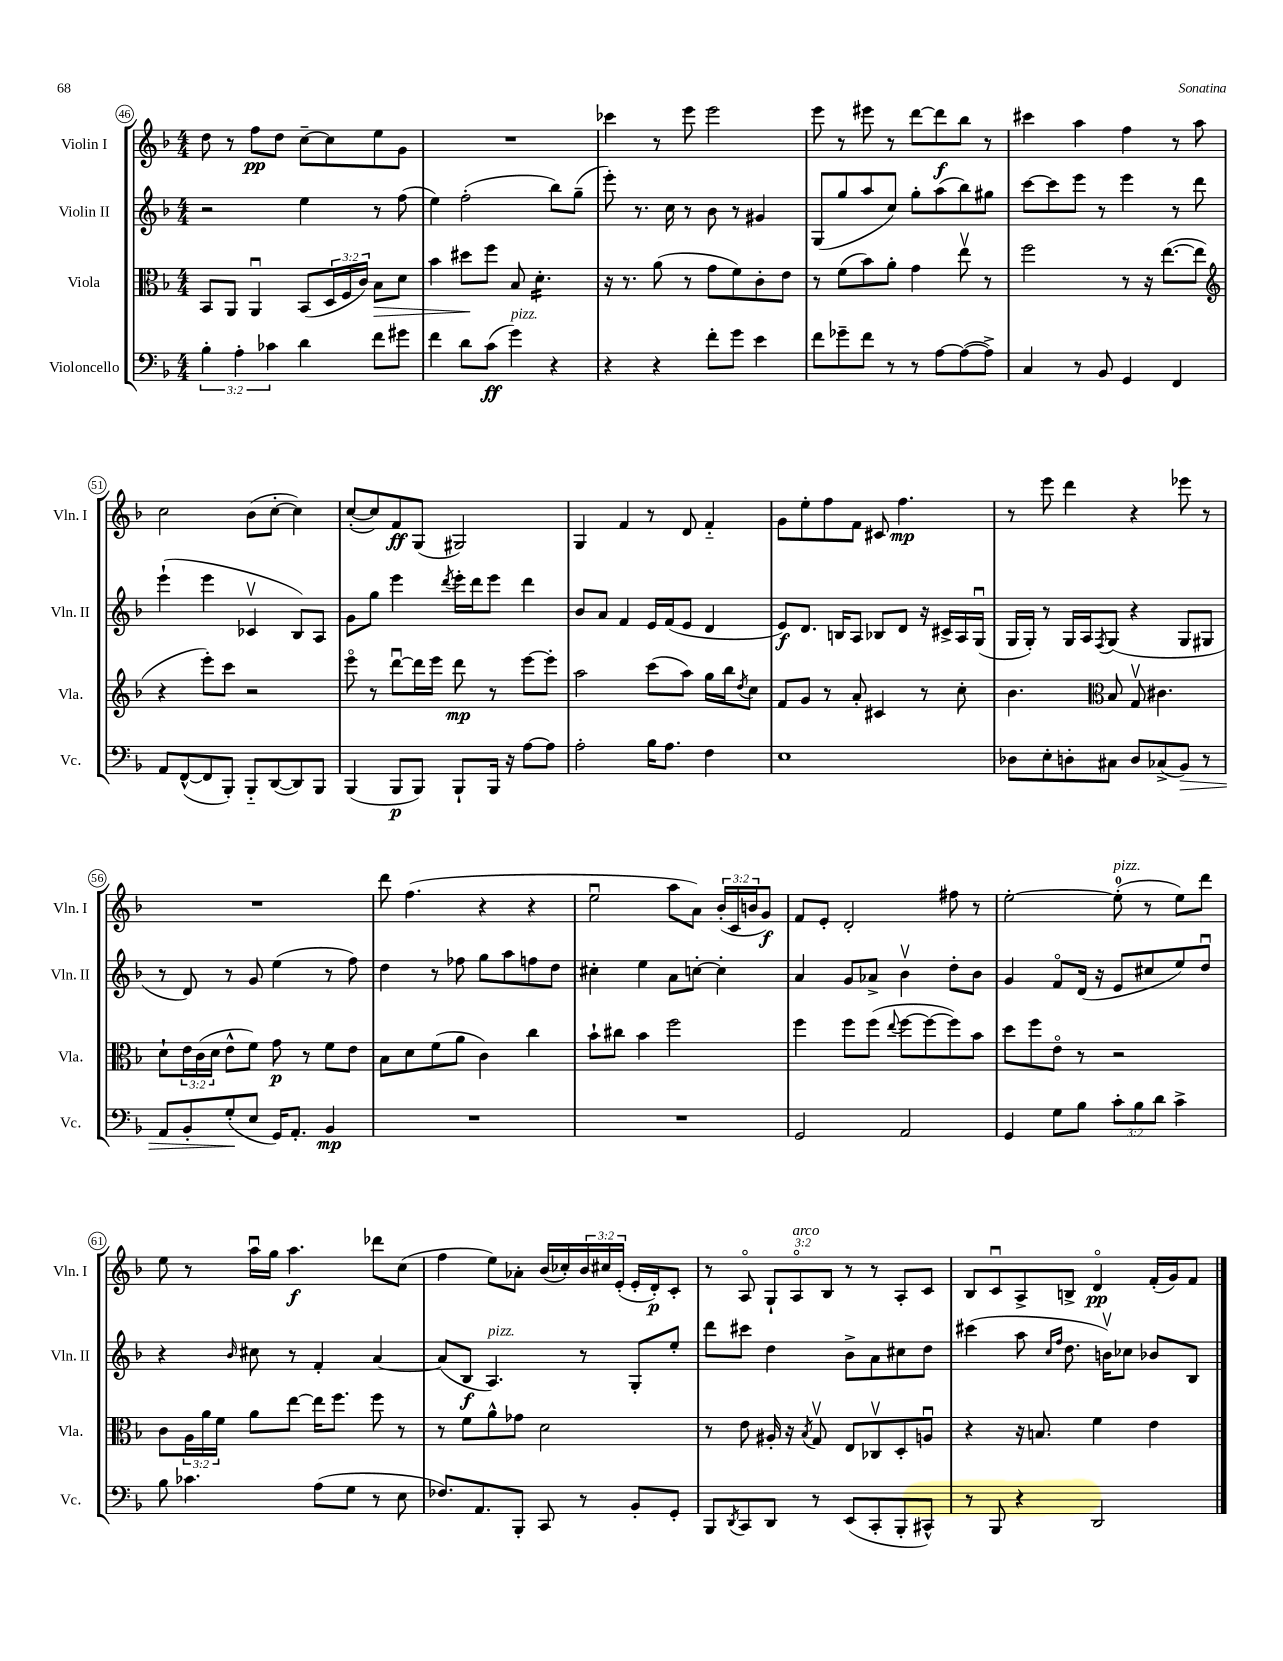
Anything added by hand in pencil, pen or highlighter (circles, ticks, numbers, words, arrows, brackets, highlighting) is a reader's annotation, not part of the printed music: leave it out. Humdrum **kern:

**kern	**kern	**kern	**kern
*staff4	*staff3	*staff2	*staff1
*clefF4	*clefC3	*clefG2	*clefG2
*k[b-]	*k[b-]	*k[b-]	*k[b-]
*M4/4	*M4/4	*M4/4	*M4/4
6B-'	8BB-	2r	8dd
.	8AA	.	8r
6A'	.	.	.
.	4AAu	.	8ff
6c-	.	.	.
.	.	.	8dd
4d	(8BB-	4ee	[8cc~
.	24D	.	8cc]
.	24F	.	.
.	24c)	.	.
8f	8B-	8r	8ee
8g#	8d	(8ff	8g
=	=	=	=
4f	4b-	4ee)	1r
8d	8dd#	(2ff'	.
(8c	8ff	.	.
4g)	8B-	.	.
.	4.d'	.	.
4r	.	8bb-)	.
.	.	(8gg~	.
=	=	=	=
4r	16r	8eee')	4ccc-
.	8.r	.	.
.	.	8.r	.
4r	(8a	.	8r
.	.	16cc	.
.	8r	8r	8eee
8f'	8g	8b-	2eee
8g	8f)	8r	.
4e	8c'	4g#	.
.	8e	.	.
=	=	=	=
8f	8r	(8G	8eee
8g-~	(8f	8gg	8r
8f	8b-)	8aa	8eee#
8r	8a'	8cc)	8r
8r	4g	8gg'	[8ddd
[8A	.	(8aa	8ddd]
(8A_	8eev	8bb-)	8bb-
8A^])	8r	8gg#	8r
=	=	=	=
4C	2ff	[8ccc	4ccc#
.	.	8ccc]	.
8r	.	8eee	4aa
8BB-	.	8r	.
4GG	8r	4eee	4ff
.	16r	.	.
.	([8.ee	.	.
4FF	.	8r	8r
.	8ee]	8ddd	8aa
=	=	=	=
*	*clefG2	*	*
8AA	4r	(4eee`	2cc
([8FF^^	.	.	.
8FF]	8eee')	4eee	.
8BBB-')	8ccc	.	.
8BBB-'~	2r	4c-v	(8b-
([8DD	.	.	[8cc'
8DD])	.	8B-)	4cc])
8BBB-	.	8A	.
=	=	=	=
(4BBB-	8eeeo	8g	([8cc'
.	8r	8gg	8cc])
8BBB-	[8dddu	4eee	8f
8BBB-)	16ddd]	.	(8G
.	16eee	.	.
.	.	8qddd	.
8BBB-`	8ddd	16eee'	2G#)
.	.	16ddd	.
16BBB-	8r	8eee	.
16r	.	.	.
[8A	[8eee	4ddd	.
8A]	8eee']	.	.
=	=	=	=
2A'	2aa	8b-	4G
.	.	8a	.
.	.	4f	4f
16B-	(8ccc	16e	8r
8.A	.	(16f	.
.	8aa)	8e	8d
4F	16gg	4d	4f'~
.	16bb-	.	.
.	8qdd	.	.
.	8cc	.	.
=	=	=	=
1E	8f	8e)	8g
.	8g	8.d	8ee'
.	8r	.	8ff
.	.	16B	.
.	8a'	8A	8f
.	4c#	8B-	8c#
.	.	8d	4.ff
.	8r	16r	.
.	.	16c#^	.
.	8cc'	16A	.
.	.	(16Gu	.
=	=	=	=
8D-	4.b-	16G	8r
.	.	16G')	.
8E'	.	8r	8eee
8D'	.	16G	4ddd
.	.	16A	.
*	*clefC3	*	*
.	.	8qF	.
8C#	8B-	(8G	.
8D	8Gv	4r	4r
(8C-^	4.c#	.	.
8BB-)	.	8G	8eee-
8r	.	8G#	8r
=	=	=	=
8AA	8d`	8r	1r
8BB-'	24e	8d)	.
.	(24c	.	.
.	24d	.	.
(8G'	8e^^	8r	.
8E	8f)	8g	.
16GG)	8g	(4ee	.
8.AA'	.	.	.
.	8r	.	.
4BB-	8f	8r	.
.	8e	8ff)	.
=	=	=	=
1r	8B-	4dd	8ddd
.	8d	.	(4.ff
.	(8f	8r	.
.	8a	8ff-	.
.	4c)	8gg	4r
.	.	8aa	.
.	4cc	8ff	4r
.	.	8dd	.
=	=	=	=
1r	8b-`	4cc#'	2eeu
.	8cc#	.	.
.	4b-	4ee	.
.	2ff	8a	8aa
.	.	[8cc'	8a)
.	.	4cc']	(24b-'
.	.	.	24c
.	.	.	24b
.	.	.	8g)
=	=	=	=
2GG	4ff	4a	8f
.	.	.	8e'
.	8ff	8g	2d'
.	(8ff	8a-^	.
.	8qqee	.	.
2AA	[8ff	4b-v	.
.	8ff_	.	.
.	8ff])	8dd'	8ff#
.	8b-	8b-	8r
=	=	=	=
4GG	8dd	4g	[2ee'
.	8ff	.	.
8G	8eo	8fo	.
8B-	8r	(16d	.
.	.	16r	.
12c'	2r	8e	(8ee']
12B-	.	.	.
.	.	8cc#	8r
12d	.	.	.
4c^	.	8ee)	8ee)
.	.	8ddu	8ddd
=	=	=	=
8B-	8c	4r	8ee
4.c-	24A	.	8r
.	24a	.	.
.	24f	.	.
.	.	16qqb-	.
.	8a	8cc#	16aau
.	.	.	16gg
.	[8ee	8r	4.aa
(8A	16ee]	4f'	.
.	8.ff	.	.
8G	.	.	.
8r	8ff	[4a	8ddd-
8E	8r	.	(8cc
=	=	=	=
8.F-)	8r	(8a]	4ff
.	8f	8B-	.
8.AA	.	.	.
.	8a^^	4.A)	8ee)
8BBB-'	8g-	.	8a-'
8CC	2d	.	(16b-
.	.	.	16cc-')
8r	.	8r	24b-
.	.	.	24cc#
.	.	.	(24e'
8BB-'	.	8G'	16e'
.	.	.	16d')
8GG'	.	8ee'	8c'
=	=	=	=
8BBB-	8r	8ddd	8r
8qDD	.	.	.
8CC	8e	8ccc#	8Ao
8DD	16A#'	4dd	12G`
.	16r	.	.
.	.	.	12Ao
.	8qB-	.	.
8r	8Gv	.	.
.	.	.	12B-
(8EE	8E	8b-^	8r
8CC'	8C-v	8a	8r
8BBB-'	8D'	8cc#	8A'
8CC#^^)	8Au	8dd	8c
=	=	=	=
8r	4r	(4ccc#	8B-
8BBB-	.	.	8cu
4r	16r	8aa	8A^
.	8.B	.	.
.	.	16qqcc	.
.	.	16qqff	.
.	.	8.dd	8B^
2DD	4f	.	4do
.	.	16bv)	.
.	.	8cc-	.
.	4e	8b-	(16f'
.	.	.	16g)
.	.	8B-	8f
==	==	==	==
*-	*-	*-	*-
